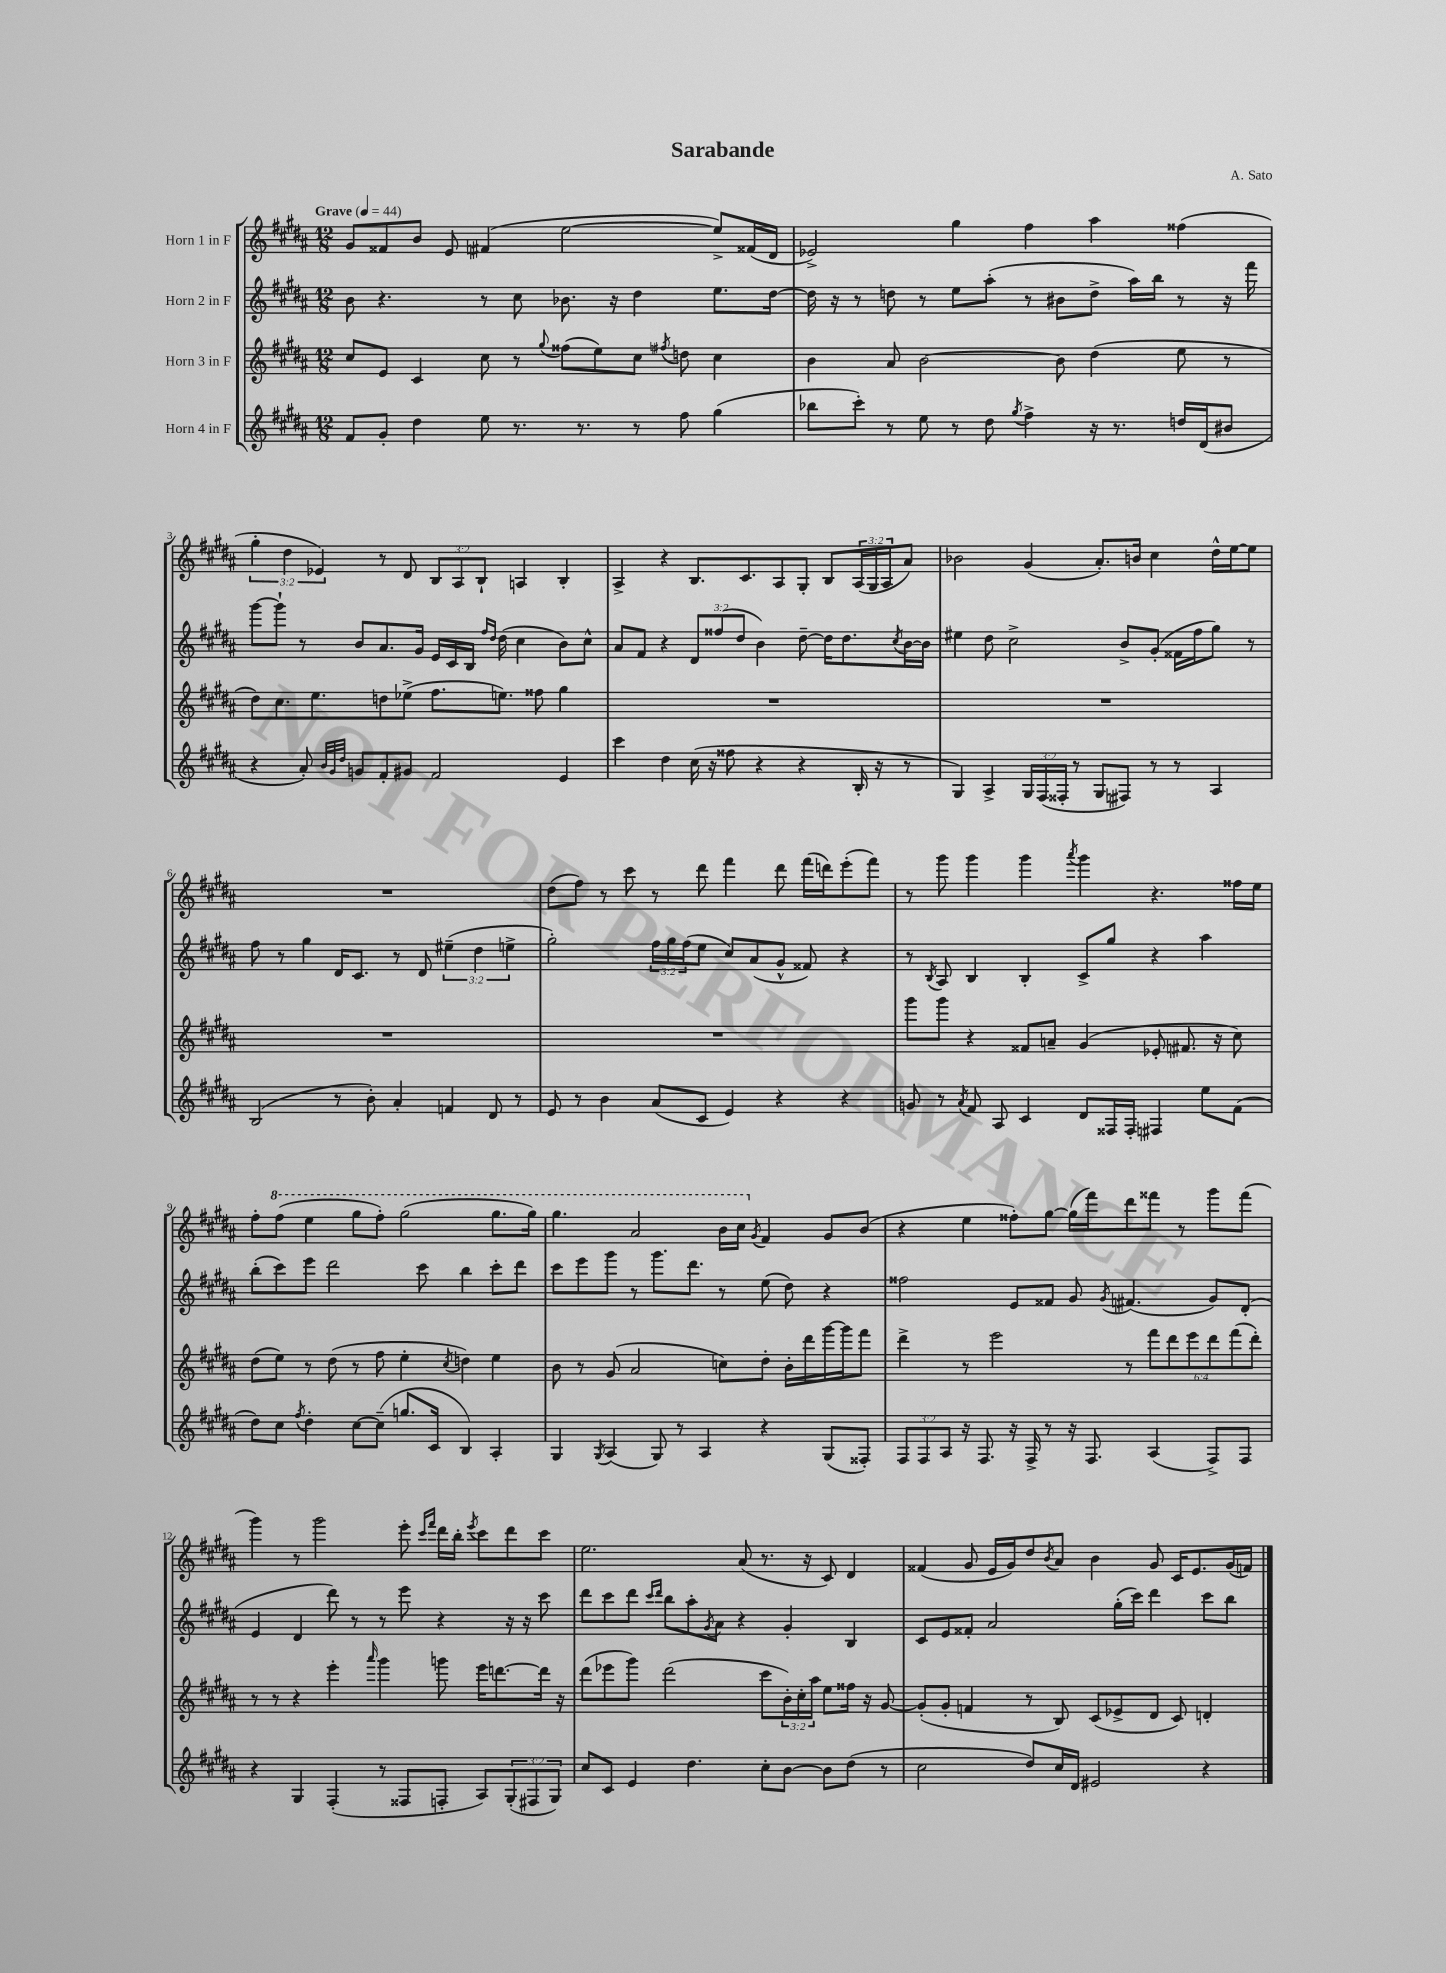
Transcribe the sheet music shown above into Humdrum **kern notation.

**kern	**kern	**kern	**kern
*staff4	*staff3	*staff2	*staff1
*clefG2	*clefG2	*clefG2	*clefG2
*k[f#c#g#d#a#]	*k[f#c#g#d#a#]	*k[f#c#g#d#a#]	*k[f#c#g#d#a#]
*M12/8	*M12/8	*M12/8	*M12/8
*MM44	*MM44	*MM44	*MM44
8f#/L	8cc#/L	8b\	8g#/L
8g#'/J	8e/J	4.r	8f##/
4dd#\	4c#/	.	8b/J
.	.	.	8e/
8ee\	8cc#\	8r	(4f#/
8.r	8r	8cc#\	.
.	8qqgg#/	.	.
.	(8ff##\L	8.b-\	[2ee\
8.r	.	.	.
.	8ee\)	.	.
.	.	16r	.
8r	8cc#\J	4dd#\	.
.	8qff#/	.	.
8ff#\	8dd\	.	.
(4gg#\	4cc#\	8.ee\L	8ee^/]L)
.	.	.	(16f##/L
.	.	[16dd#\Jk	16d#/JJ
=	=	=	=
8bb-\L	4b\	16dd#\]	2e-^/)
.	.	16r	.
8ccc#'\J)	.	8r	.
8r	8a#/	8dd\	.
8ee\	[2b\	8r	.
8r	.	8ee\L	4gg#\
8dd#\	.	(8aa#'\J	.
8qgg#/	.	.	.
4ff#^\	.	8r	4ff#\
.	8b\]	8b#\L	.
16r	(4dd#\	8dd^\J	4aa#\
8.r	.	.	.
.	.	16aa#\LL)	.
.	.	16bb\JJ	.
16dd/LL	8ee\	8r	(4ff##\
(16d#/J	.	.	.
8b#/J	8r	16r	.
.	.	16fff#\	.
=	=	=	=
4r	8dd#\L)	[8ggg#\L	6gg#'\
.	8.cc#\	8ggg#`\]J	.
.	.	.	6dd#\
8a#'/)	.	8r	.
.	8.ee\	.	.
.	.	.	6e-/)
32qqb/LLL	.	.	.
32qqg#/	.	.	.
32qqdd#/JJJ	.	.	.
8g/L	.	8b/L	.
8f#'/	8dd\	8.a#/	8r
8g#/J	(8ee-^\J	.	8d#/
.	.	16g#/Jk	.
2f#/	8.ff#\L	16e/LL	12B/L
.	.	16c#/	.
.	.	.	12A#/
.	.	16B/JJ	.
.	.	.	12B`/J
.	.	16qqff#/LL	.
.	.	16qqdd#/JJ	.
.	8.ee\J)	(16dd#\	.
.	.	4cc#\	4A/
.	8ff##\	.	.
4e/	4gg#\	8b\L)	4B'/
.	.	8cc#^^\J	.
=	=	=	=
4ccc#\	1.r	8a#/L	4A#^/
.	.	8f#/J	.
4dd#\	.	4r	4r
(16cc#\	.	12d#/L	8.B/L
16r	.	.	.
.	.	(12ff##/	.
8ff##\	.	.	.
.	.	12dd#/J	.
.	.	.	8.c#/
4r	.	4b\)	.
.	.	.	8A#/
4r	.	[8dd#~\	8G#'/J
.	.	16dd#\]LK	8B/L
.	.	8.dd#\	.
16B'/	.	.	(24A#/L
.	.	.	24G#/
16r	.	.	.
.	.	.	24A#/J
.	.	8qcc#/	.
8r	.	[16b\L	8a#/J)
.	.	16b\]JJ	.
=	=	=	=
4G#/)	1.r	4ee#\	2b-\
4A#^/	.	8dd#\	.
.	.	2cc#^\	.
24G#/LL	.	.	(4g#/
(24F#/	.	.	.
24F##'/JJ	.	.	.
8r	.	.	.
8G#/L	.	.	8.a#'/L)
8F#/J)	.	8b^/L	.
.	.	.	16b/Jk
8r	.	(8g#'/J	4cc#\
8r	.	16f##\LL	.
.	.	16ff#\J	.
4A#/	.	8gg#\J)	16dd#^^\LL
.	.	.	[16ee\J
.	.	8r	8ee\]J
=	=	=	=
(2B/	1.r	8ff#\	1.r
.	.	8r	.
.	.	4gg#\	.
8r	.	16d#/LK	.
.	.	8.c#/J	.
8b'\)	.	.	.
4a#'/	.	8r	.
.	.	8d#/	.
4f/	.	(6ee#~\	.
.	.	6dd#\	.
8d#/	.	.	.
.	.	6ee^\	.
8r	.	.	.
=	=	=	=
8e/	1.r	2gg#'\)	(8dd#\L
8r	.	.	8ff#\J)
4b\	.	.	8r
.	.	.	8ccc#\
(8a#/L	.	24ff#\LL	8r
.	.	24gg#\	.
.	.	(24ff#\J	.
8c#/J	.	8ee\J	8ddd#\
4e/)	.	8cc#/L)	4fff#\
.	.	(8a#/	.
4r	.	8g#^^/J	8ddd#\
.	.	8f##/)	(16fff#\LL
.	.	.	16ddd\J)
4r	.	4r	(8eee'\
.	.	.	8fff#\J)
=	=	=	=
8g/	8ggg#\L	8r	8r
.	.	8qB/	.
8r	8ggg#\J	8A#/	8ggg#\
8qa#/	.	.	.
8f#/	4r	4B/	4ggg#\
8A#/	.	.	.
4c#/	8f##/L	4B'/	4ggg#\
.	8a~/J	.	.
.	.	.	8qaaa#/
8d#/L	(4g#/	8c#^/L	4ggg#\
16F##/L	.	8gg#/J	.
16F##'/JJ	.	.	.
4F#/	8e-'/	4r	4.r
.	8.f#/	.	.
8ee\L	.	4aa#\	.
.	16r	.	.
(8f#\J	8cc#\)	.	16ff##\LL
.	.	.	16ee\JJ
=	=	=	=
8dd#\L)	(8dd#\L	(8bb'\L	8ff#'\L
8cc#\J	8ee\J)	8ccc#\)	(8fff#\J
8qff#/	.	.	.
4dd#'\	8r	8eee\J	4eee\
.	(8dd#\	2ddd#\	.
[8cc#\L	8r	.	8ggg#\L
(8cc#~\]J	8ff#\	.	8fff#'\J)
8.gg/L	4ee'\	.	(2ggg#\
.	.	8ccc#\	.
16c#/Jk	.	.	.
.	8qcc#/	.	.
4B/)	4dd\)	4bb\	.
4A#'/	4ee\	8ccc#'\L	8.ggg#\L
.	.	8ddd#\J	.
.	.	.	16ggg#\Jk)
=	=	=	=
4G#/	8b\	8ccc#\L	4.ggg#\
.	8r	8eee\	.
8qG#/	.	.	.
(4A#/	(8g#/	8ggg#\J	.
.	2a#/	8r	2aa#/
8G#/)	.	8.ggg#\L	.
8r	.	.	.
.	.	8.ddd#\J	.
4A#/	.	.	.
.	8cc\L)	8r	16bb\LL
.	.	.	16ccc#\JJ
.	.	.	8qg#/
4r	8dd#'\J	(8ee\	4f#/
.	16b'\LL	8dd#\)	.
.	16ddd#\	.	.
(8G#/L	[16ggg#\	4r	8g#/L
.	16ggg#\]J	.	.
8F##'/J)	8fff#\J	.	(8b/J
=	=	=	=
12F#/L	4ddd#^\	2ff##\	4r
12F#/	.	.	.
12A#/J	.	.	.
16r	8r	.	4ee\
8.F#/	.	.	.
.	2eee\	.	.
16r	.	8e/L	8ff##'\L)
16F#^/	.	.	.
8r	.	8f##/J	[8gg#\J
16r	.	8g#/	(16gg#\]LL
8.F#/	.	.	16fff#\J)
.	.	8qg#/	.
.	8r	(4.f#/	8ddd#\
(4A#/	12fff#\L	.	8fff##\J
.	12ddd#\	.	.
.	.	.	8r
.	12eee\	.	.
8F#^/L)	12ddd#\	8g#/L)	8ggg#\L
.	(12fff#\	.	.
8F#/J	.	(8d#'/J	(8fff##\J
.	12ddd#'\J)	.	.
=	=	=	=
4r	8r	4e/	4ggg#\)
.	8r	.	.
4G#/	4r	4d#/	8r
.	.	.	2ggg#\
(4F#'/	4eee'\	8ddd#\)	.
.	.	8r	.
.	16qqaaa#/	.	.
8r	4ggg#\	8r	.
8F##/L	.	8eee\	8eee'\
.	.	.	16qqccc#/LL
.	.	.	16qqfff#/JJ
8F'/J	8ggg\	4r	16ddd#\LL
.	.	.	16bb'\JJ
.	.	.	8qeee/
8A#/L)	16eee\LK	.	8ccc#\L
.	[8.ddd\	.	.
(12G#'/	.	16r	8ddd#\
.	.	16r	.
12F#/	.	.	.
.	16ddd\]Jk	8ccc#\	8ccc#\J
12G#/J)	.	.	.
.	16r	.	.
=	=	=	=
8cc#/L	(8ddd#\L	8ddd#\L	2.ee\
8c#/J	8eee-\	8ccc#\	.
4e/	8ggg#\J)	8ddd#\J	.
.	.	16qqccc#/LL	.
.	.	16qqddd#/JJ	.
.	(2ddd#\	8bb\L	.
4.dd#\	.	8aa#'\	.
.	.	8qg#/	.
.	.	8a#\J	.
.	.	4r	(8a#/
8cc#'\L	8ccc#\L	.	8.r
[8b\J	24b'\L)	4g#'/	.
.	24cc#'\	.	.
.	.	.	16r
.	24aa#\JJ	.	.
8b\]L	8ee\L	.	8c#/)
(8dd#\J	16ff##\Jk	4B/	4d#/
.	16r	.	.
8r	[8g#/	.	.
=	=	=	=
2cc#\	(8g#'/]L	8c#/L	(4f##/
.	8g#'/J	8e/	.
.	4f/	8f##'/J	8g#/
.	.	2a#/	16e/LL
.	.	.	16g#/J)
8dd#/L)	8r	.	8dd#/
.	.	.	8qb/
16cc#/L	8B/)	.	8a#/J
16d#/JJ	.	.	.
2e#/	(8c#/L	.	4b\
.	8e-^/	(16gg#'\LL	.
.	.	16ccc#\JJ)	.
.	8d#/J	4ddd#\	8g#/
.	8c#/)	.	16c#/LK
.	.	.	8.e/
4r	4d'/	8ccc#\L	.
.	.	8bb\J	(16g#/L
.	.	.	16f/JJ)
==	==	==	==
*-	*-	*-	*-
